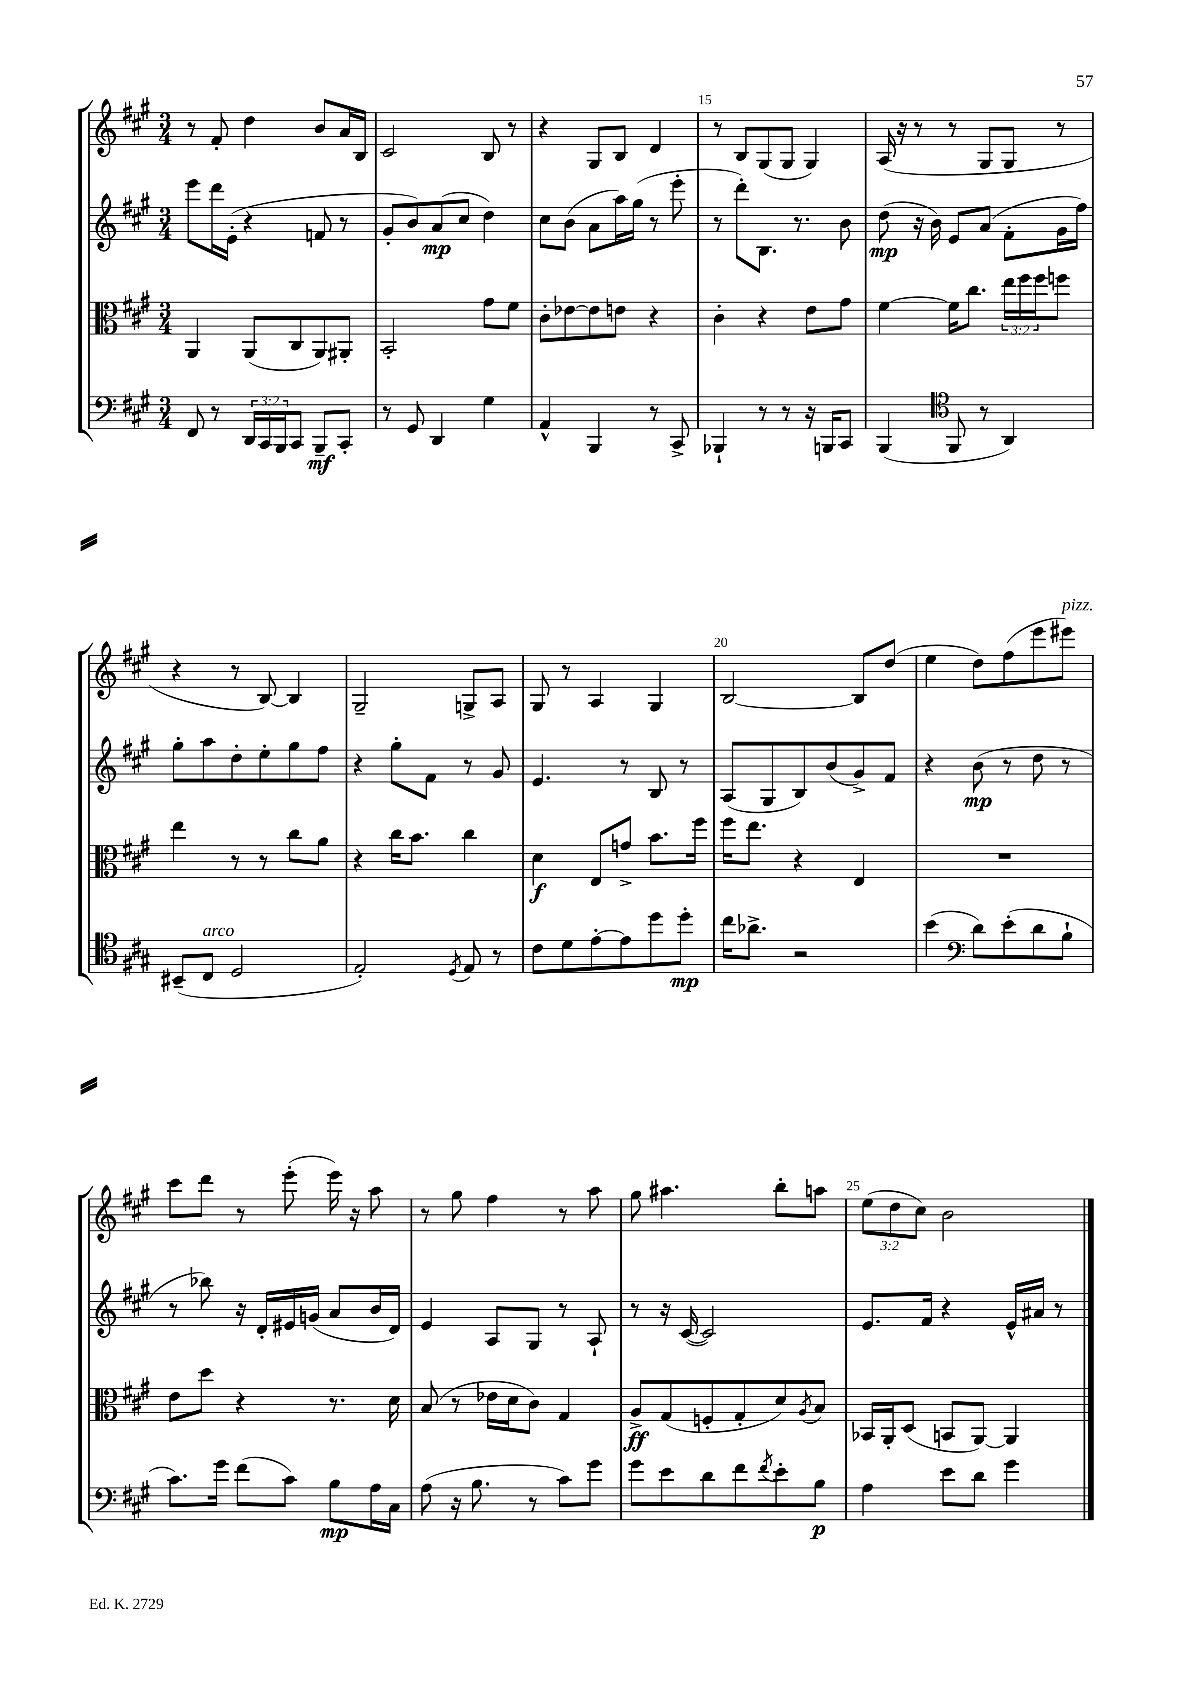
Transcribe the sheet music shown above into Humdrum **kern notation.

**kern	**dynam	**kern	**dynam	**kern	**dynam	**kern
*part4	*part4	*part3	*part3	*part2	*part2	*part1
*staff4	*staff4	*staff3	*staff3	*staff2	*staff2	*staff1
*clefF4	*	*clefC3	*	*clefG2	*	*clefG2
*k[f#c#g#]	*	*k[f#c#g#]	*	*k[f#c#g#]	*	*k[f#c#g#]
*M3/4	*	*M3/4	*	*M3/4	*	*M3/4
=12	=12	=12	=12	=12	=12	=12
8FF#/	.	4AA/	.	8eee\L	.	8r
8r	.	.	.	16ddd\L	.	8f#'/
.	.	.	.	(16e'\JJ	.	.
24DD/LL	.	(8AA/L	.	4r	.	4dd\
24CC#/	.	.	.	.	.	.
24BBB/J	.	.	.	.	.	.
8CC#/J	.	8C#/	.	.	.	.
8BBB~/L	mf	8AA/)	.	8fn/	.	8b/L
8CC#'/J	.	8AA#X'/J	.	8r	.	16a/L
.	.	.	.	.	.	16B/JJ
=13	=13	=13	=13	=13	=13	=13
8r	.	2BB'/	.	8g#'/L	.	2c#/
8GG#/	.	.	.	8b/)	.	.
4DD/	.	.	.	(8a/	mp	.
.	.	.	.	8cc#/J	.	.
4G#\	.	8g#\L	.	4dd\)	.	8B/
.	.	8f#\J	.	.	.	8r
=14	=14	=14	=14	=14	=14	=14
4AA^^/	.	8c#'\L	.	8cc#\L	.	4r
.	.	[8e-X\	.	(8b\J	.	.
4BBB/	.	8e-\]	.	8a\L	.	8G#/L
.	.	8en\J	.	16aa\L)	.	8B/J
.	.	.	.	(16gg#\JJ	.	.
8r	.	4r	.	8r	.	4d/
8CC#^/	.	.	.	8eee'\	.	.
=15	=15	=15	=15	=15	=15	=15
4BBB-X`/	.	4c#'\	.	8r	.	8r
.	.	.	.	8ddd'\L)	.	8B/L
8r	.	4r	.	8.B\J	.	(8G#/
8r	.	.	.	.	.	8G#/J
.	.	.	.	8.r	.	.
16r	.	8e\L	.	.	.	4G#/)
16BBBn/KL	.	.	.	.	.	.
8CC#/J	.	8g#\J	.	8b\	.	.
=16	=16	=16	=16	=16	=16	=16
(4BBB/	.	[4f#\	.	(8dd\	mp	(16A/
.	.	.	.	.	.	16r
.	.	.	.	16r	.	8r
.	.	.	.	16b\)	.	.
*clefC4	*	*	*	*	*	*
8FF#/	.	16f#\KL]	.	8e/L	.	8r
.	.	8.cc#\J	.	.	.	.
8r	.	.	.	(8a/J	.	8G#/L
4AA/)	.	24ee\LL	.	8f#'\L	.	8G#/J
.	.	24ff#\	.	.	.	.
.	.	24ff#\J	.	.	.	.
.	.	8ffn\J	.	16g#\L	.	8r
.	.	.	.	16ff#\JJ)	.	.
!!LO:LB:g=z
=17	=17	=17	=17	=17	=17	=17
(8BB#X~/L	.	4ee\	.	8gg#'\L	.	4r
!LO:TX:a:i:t=arco	!	!	!	!	!	!
8C#/J	.	.	.	8aa\	.	.
2D/	.	8r	.	8dd'\	.	8r
.	.	8r	.	8ee'\	.	[8B/)
.	.	8cc#\L	.	8gg#\	.	4B/]
.	.	8a\J	.	8ff#\J	.	.
=18	=18	=18	=18	=18	=18	=18
2E'/)	.	4r	.	4r	.	2G#~/
.	.	16cc#\KL	.	8gg#'\L	.	.
.	.	8.b\J	.	.	.	.
.	.	.	.	8f#\J	.	.
8qD/	.	.	.	.	.	.
8E/	.	4cc#\	.	8r	.	8Gn^/L
8r	.	.	.	8g#/	.	8A/J
=19	=19	=19	=19	=19	=19	=19
8c#\L	.	4d\	f	4.e/	.	8G#/
8d\	.	.	.	.	.	8r
[8e'\	.	8E/L	.	.	.	4A/
8e\]	.	8gn^/J	.	8r	.	.
8dd\	.	8.b\L	.	8B/	.	4G#/
8dd'\J	mp	.	.	8r	.	.
.	.	16ff#\Jk	.	.	.	.
=20	=20	=20	=20	=20	=20	=20
16cc#\KL	.	16ff#\KL	.	(8A/L	.	[2B/
8.a-X^\J	.	8.ee\J	.	.	.	.
.	.	.	.	8G#/	.	.
2r	.	4r	.	8B/)	.	.
.	.	.	.	(8b/	.	.
.	.	4E/	.	8g#^/)	.	8B/L]
.	.	.	.	8f#/J	.	(8dd/J
=21	=21	=21	=21	=21	=21	=21
(4b\	.	2.r	.	4r	.	4ee\
*clefF4	*	*	*	*	*	*
8d\L)	.	.	.	(8b\	mp	8dd\L)
(8e'\	.	.	.	8r	.	(8ff#\
8d\	.	.	.	8dd\	.	8eee\
!	!	!	!	!	!	!LO:TX:a:i:t=pizz.
8B`\J	.	.	.	8r	.	8eee#X\J)
!!LO:LB:g=z
=22	=22	=22	=22	=22	=22	=22
8.c#\L)	.	8e\L	.	8r	.	8ccc#\L
.	.	8dd\J	.	8bb-X\)	.	8ddd\J
16g#\Jk	.	.	.	.	.	.
(8f#\L	.	4r	.	16r	.	8r
.	.	.	.	16d'/LL	.	.
8c#\J)	.	.	.	16e#X/	.	(8eee'\
.	.	.	.	(16gn/JJ	.	.
8B\L	mp	8.r	.	8a/L	.	16eee\)
.	.	.	.	.	.	16r
16A\L	.	.	.	16b/L	.	8aa\
16C#\JJ	.	16d\	.	16d/JJ)	.	.
=23	=23	=23	=23	=23	=23	=23
(8A\	.	(8B/	.	4e/	.	8r
16r	.	8r	.	.	.	8gg#\
8.B\	.	.	.	.	.	.
.	.	16e-X\LL	.	8A/L	.	4ff#\
.	.	16d\J	.	.	.	.
8r	.	8c#\J)	.	8G#/J	.	.
8c#\L)	.	4G#/	.	8r	.	8r
8g#\J	.	.	.	8A`/	.	8aa\
=24	=24	=24	=24	=24	=24	=24
8g#\L	.	8A^/L	ff	8r	.	8gg#\
8e\	.	(8G#/	.	16r	.	4.aa#X\
.	.	.	.	([16c#/	.	.
8d\	.	8Fn'/	.	2c#/])	.	.
8f#\	.	8G#'/	.	.	.	.
8qf#/	.	.	.	.	.	.
8e'\	.	8d/)	.	.	.	8bb'\L
.	.	8qA/	.	.	.	.
8B\J	p	8B/J	.	.	.	8aan\J
=25	=25	=25	=25	=25	=25	=25
4A\	.	16BB-X/LL	.	8.e/L	.	(12ee\L
.	.	16AA'/J	.	.	.	.
.	.	.	.	.	.	12dd\
.	.	(8D/J	.	.	.	.
.	.	.	.	.	.	12cc#\J)
.	.	.	.	16f#/Jk	.	.
8e\L	.	8BBn/L	.	4r	.	2b\
8d\J	.	[8AA/J)	.	.	.	.
4g#\	.	4AA/]	.	16e^^/LL	.	.
.	.	.	.	16a#X/JJ	.	.
.	.	.	.	8r	.	.
==	==	==	==	==	==	==
*-	*-	*-	*-	*-	*-	*-
